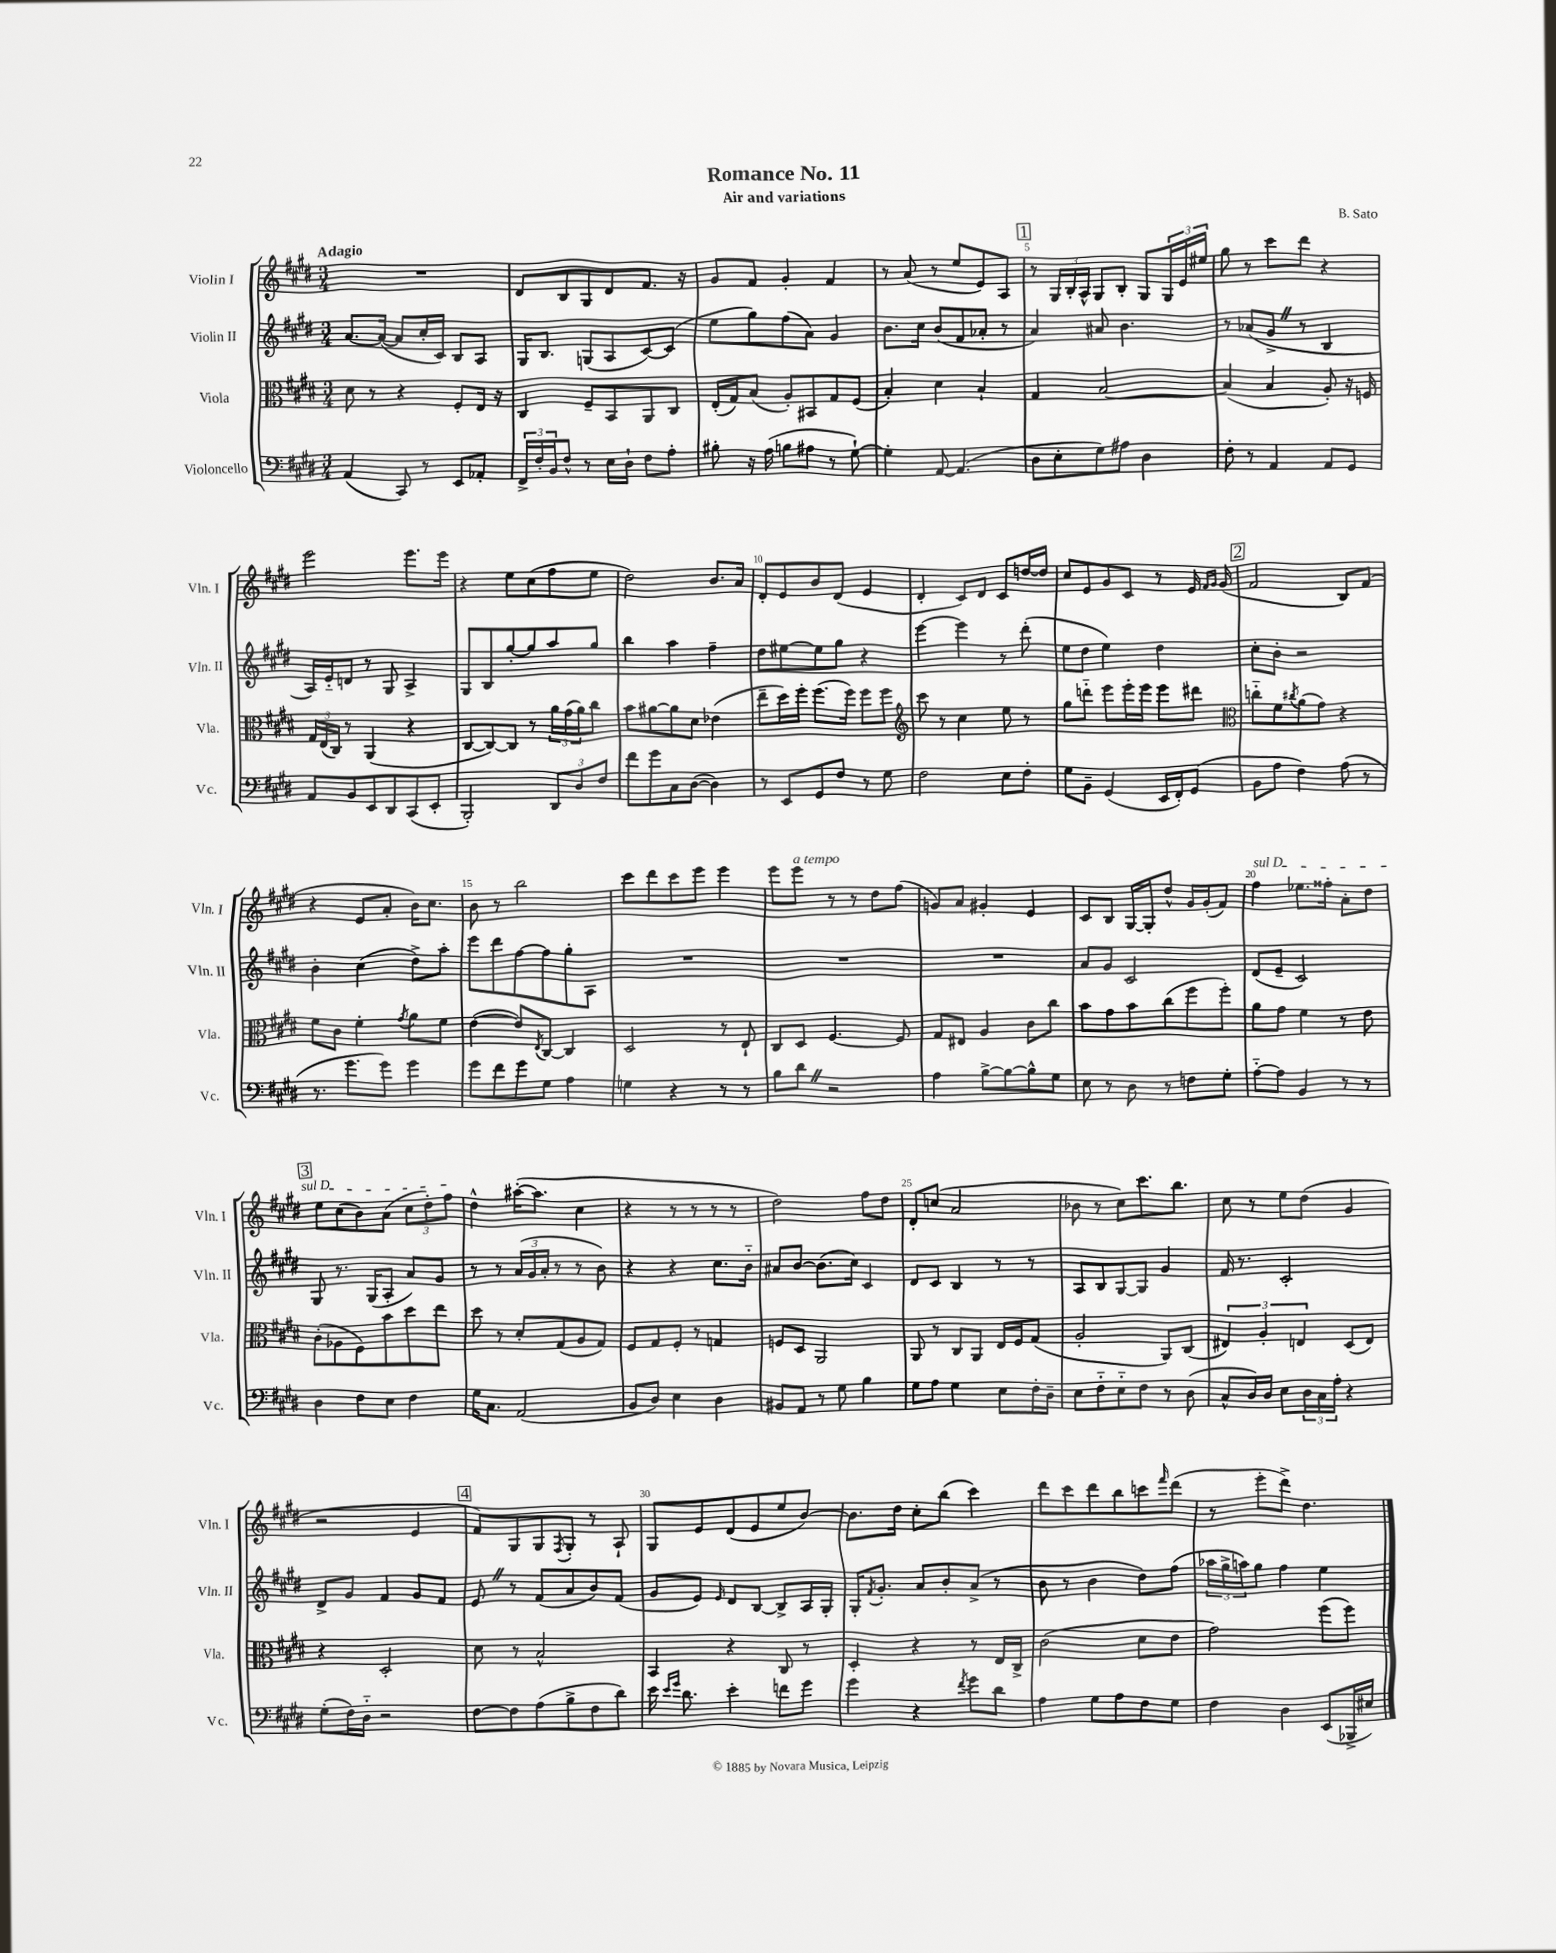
\header { title = "Romance No. 11" composer = "B. Sato" subtitle = "Air and variations" }
<<
\new StaffGroup <<
\new Staff = "s0" \with { instrumentName = "Violin I" shortInstrumentName = "Vln. I" } {
    \clef treble \key e \major \numericTimeSignature \time 3/4 \tempo "Adagio"
    R2. |
    dis'8 b8 gis8 dis'8 fis'8. r16 |
    gis'8 fis'8 gis'4-. fis'4 |
    r8 a'8( r8 e''8 e'8) a8 |
    \mark \markup { \box "1" } r8 \tuplet 3/2 { gis16 b16-. a16-^ } gis8 b8-. gis8 \tuplet 3/2 { gis16 e'16 eis''16 } |
    gis''8 r8 cis'''8 dis'''8 r4 |
    e'''2 e'''8. e'''16 |
    r4 e''8 cis''8( fis''8 e''8 |
    dis''2) b'8. a'16 |
    dis'8-. e'8 b'8 dis'8( e'4 |
    dis'4-. cis'8) dis'8 cis'8 d''16~ d''16 |
    cis''8 e'8 gis'8 cis'8 r8 e'16 \grace { fis'16 gis'16 } gis'16( |
    \mark \markup { \box "2" } fis'2 b8) fis'8( |
    r4 e'8 a'8-. b'16) cis''8. |
    b'8 r8 b''2 |
    cis'''8 dis'''8 cis'''8 e'''8 e'''4 |
    e'''8 e'''8^\markup { \italic "a tempo" } r8 r8 dis''8 fis''8( |
    g'8) a'8 gis'4-. e'4 |
    cis'8 b8 gis16~ gis16-. dis''8-^ gis'16 gis'16-.( fis'8) |
    \once \override TextSpanner.bound-details.left.text = \markup { \italic "sul D" } fis''4\startTextSpan ees''8. fisis''16-. a'8-. dis''8 |
    \mark \markup { \box "3" } e''8 cis''8( b'8) a'8( \tuplet 3/2 { cis''8 dis''8-.) fis''8\stopTextSpan } |
    dis''4-^ ais''16~-.( ais''8. cis''4 |
    r4 r8 r8 r8 r8 |
    dis''2) fis''8 dis''8 |
    dis'8-. c''8( a'2 |
    bes'8 r8 cis''8) cis'''8. b''8. |
    cis''8 r8 e''8 dis''8( gis'4 |
    r2 e'4 |
    \mark \markup { \box "4" } fis'8) gis8 gis8 \acciaccatura { fis8 } gis8-. r8 a8-! |
    gis8 e'8 dis'8( e'8 e''8 b'8~) |
    b'8. dis''16 cis''8-. b''8( cis'''4) |
    dis'''8 cis'''8 dis'''8 b''8 c'''8 \grace { fis'''16 } dis'''8( |
    r8 e'''8-. dis'''8->) dis''4. \bar "|." |
}
\new Staff = "s1" \with { instrumentName = "Violin II" shortInstrumentName = "Vln. II" } {
    \clef treble \key e \major \numericTimeSignature \time 3/4
    a'8.~ a'16~( a'8 cis''16-. cis'16) b8 a8 |
    gis16 b8. g8( a8 cis'8~) cis'8( |
    e''8 gis''8) fis''8( a'8) gis'4 |
    b'8. cis''16 b'8( fis'8 aes'8-. r8 |
    \mark \markup { \box "1" } a'4) ais'8 b'4. |
    r8 aes'8( gis'8-> \once \override BreathingSign.text = \markup { \musicglyph "scripts.caesura.straight" } \breathe r8 b4 |
    a16) e'16-_ d'8 r8 gis8 a4-> |
    gis8 b8 gis''8~-. gis''8 a''8 gis''8 |
    b''4 a''4 fis''4-- |
    dis''8 eis''8~ eis''8 gis''8 r4 |
    e'''4~ e'''4 r8 dis'''8-.( |
    e''8 dis''8 e''4) dis''4 |
    \mark \markup { \box "2" } cis''8-. b'8-. r2 |
    b'4-. cis''4( dis''8->) a''8-. |
    e'''8 dis'''8 fis''8~ fis''8 gis''8-. a8 |
    R2. |
    R2. |
    R2. |
    a'8 gis'8 cis'2 |
    dis'8( e'8-- cis'2) |
    \mark \markup { \box "3" } gis8 r8. gis16( a8-. a'8) gis'8 |
    r8 r8 \tuplet 3/2 { a'16( gis'16 a'16-. } r8 r8 b'8) |
    r4 r4 cis''8. b'16-_ |
    ais'8 b'8~ b'8.( cis''16) cis'4 |
    dis'8 cis'8 b4 r8 r8 |
    a8 b8 gis8~ gis8 gis'4 |
    fis'16 r8. cis'2-. |
    dis'8-> gis'8 fis'4 gis'8 fis'8 |
    \mark \markup { \box "4" } e'8 \once \override BreathingSign.text = \markup { \musicglyph "scripts.caesura.straight" } \breathe r8 fis'8( a'8 b'8) fis'8( |
    gis'8 e'8) \grace { e'16 } dis'8 b8~ b8-> a16 gis16-. |
    gis16-. \acciaccatura { fis'8 } gis'8.-. a'8 b'8-. a'8->( r8 |
    b'8 r8 b'4 dis''8) fis''8( |
    \tuplet 3/2 { aes''16 gis''16-> a''16) } gis''8 fis''4 e''4 \bar "|." |
}
\new Staff = "s2" \with { instrumentName = "Viola" shortInstrumentName = "Vla." } {
    \clef alto \key e \major \numericTimeSignature \time 3/4
    dis'8 r8 r4 fis8-. e16 r16 |
    cis4 fis8-- b,8 a,8 cis8 |
    e16-.( gis16) b8( a8-.) bis,8 gis8 fis8( |
    b4-.) dis'4 b4-! |
    \mark \markup { \box "1" } gis4 b2~ |
    b4( b4 a8-.) r16 f16 |
    \tuplet 3/2 { gis16 e16( cis16) } r8 a,4( r4 |
    cis8~ cis8~) cis8 r8 \tuplet 3/2 { a'16 gis'16( a'16) } cis''8 |
    b'8 ais'8~ ais'8 dis'8 ees'4( |
    e''8-- dis''16) fis''16-. fis''8.( fis''16) fis''8 fis''8 |
    \clef treble cis'''8 r8 cis''4 e''8 r8 |
    gis''8 d'''8-_ e'''8 e'''16-. e'''16 e'''8 dis'''8 |
    \mark \markup { \box "2" } \clef alto c''8-_ fis'8 \acciaccatura { cis''8 } a'8( gis'8) r4 |
    fis'8 cis'8 fis'4-. \acciaccatura { gis'8 } a'8 fis'8 |
    e'4~( e'8) \acciaccatura { e8 } cis8~ cis4 |
    dis2 r8 e8-! |
    cis8 dis8 fis4.~ fis8 |
    gis8 eis8 a4 cis'8 cis''8 |
    b'8 gis'8 b'8 cis''8( fis''8 fis''8-.) |
    a'8 gis'8 fis'4 r8 e'8 |
    \mark \markup { \box "3" } cis'8-.( aes8 fis8) b'8 dis''8 e''8 |
    dis''8 r8 dis'8-. gis8( a8 gis8) |
    fis8 gis8 fis8-. r8 g4 |
    f8 dis8 a,2 |
    a,8 r8 cis8 a,8 e16 fis16 gis8( |
    a2-. a,8) cis8( |
    \tuplet 3/2 { eis4) a4-. e4 } dis8( e8) |
    r4 dis2-. |
    \mark \markup { \box "4" } dis'8 r8 b2-^ |
    b,4 r4 cis8 r8 |
    dis4-. r4 r8 e16 cis16-> |
    cis'2( dis'8 e'8 |
    gis'2) fis''8( fis''8) \bar "|." |
}
\new Staff = "s3" \with { instrumentName = "Violoncello" shortInstrumentName = "Vc." } {
    \clef bass \key e \major \numericTimeSignature \time 3/4
    a,4( cis,8) r8 e,8 aes,8-. |
    \tuplet 3/2 { fis,16-> fis16-. b,16 } fis8-^ r8 e16 dis16-! fis8 a8-. |
    bis8-. r16 a16( b8 ais8 r8 gis8~-!) |
    gis4-. a,8~ a,4.( |
    \mark \markup { \box "1" } dis8 e8-. gis8) ais8 dis4 |
    fis8-. r8 a,4 a,8 gis,8 |
    a,8 b,8 e,8 dis,8 cis,8( e,8-. |
    b,,2-.) \tuplet 3/2 { dis,8 dis8 fis8 } |
    fis'8 gis'8 cis8 dis8~( dis4) |
    r8 e,8 gis,8 fis8 r8 gis8 |
    fis2 e8 fis8-. |
    gis8 b,8-- gis,4( e,16 fis,16-.) gis,8( |
    \mark \markup { \box "2" } b,8 a8 fis4) a8( r8 |
    r8. gis'8. gis'8) gis'4 |
    gis'8 fis'8 gis'8 gis8 a4 |
    g4 r4 r8 r8 |
    b8 dis'8 \once \override BreathingSign.text = \markup { \musicglyph "scripts.caesura.straight" } \breathe r2 |
    a4 b8~-> b8~ b8-^ gis8 |
    e8 r8 dis8 r8 f8 gis8-. |
    a8~-_ a8 b,4 r8 r8 |
    \mark \markup { \box "3" } dis4 fis8 e8 fis4 |
    gis16 cis8. a,2( |
    b,8 dis8) e4 dis4 |
    bis,8 a,8 r8 gis8 b4 |
    gis8 a8 gis4 e8 fis16-. dis16-- |
    e8 fis8-_ e8-_ fis8 r8 dis8( |
    cis8-^ dis16) dis16 e8 \tuplet 3/2 { dis16 cis16 a16-. } r4 |
    gis8-.( fis16) dis16-_ r2 |
    \mark \markup { \box "4" } fis8~ fis8 a8( b8-> fis8 dis'8) |
    e'16 \grace { e'16 gis'16 } dis'8. e'4-. f'8 gis'8 |
    gis'4 r4 \acciaccatura { fis'8 } gis'8 dis'8 |
    a4 gis8 a8 fis8 gis8 |
    fis4 dis4 e,8( bes,,16-> eis16) \bar "|." |
}
>>
>>
\layout { \context { \Score \override BarNumber.break-visibility = ##(#f #t #t) barNumberVisibility = #(every-nth-bar-number-visible 5) } }
